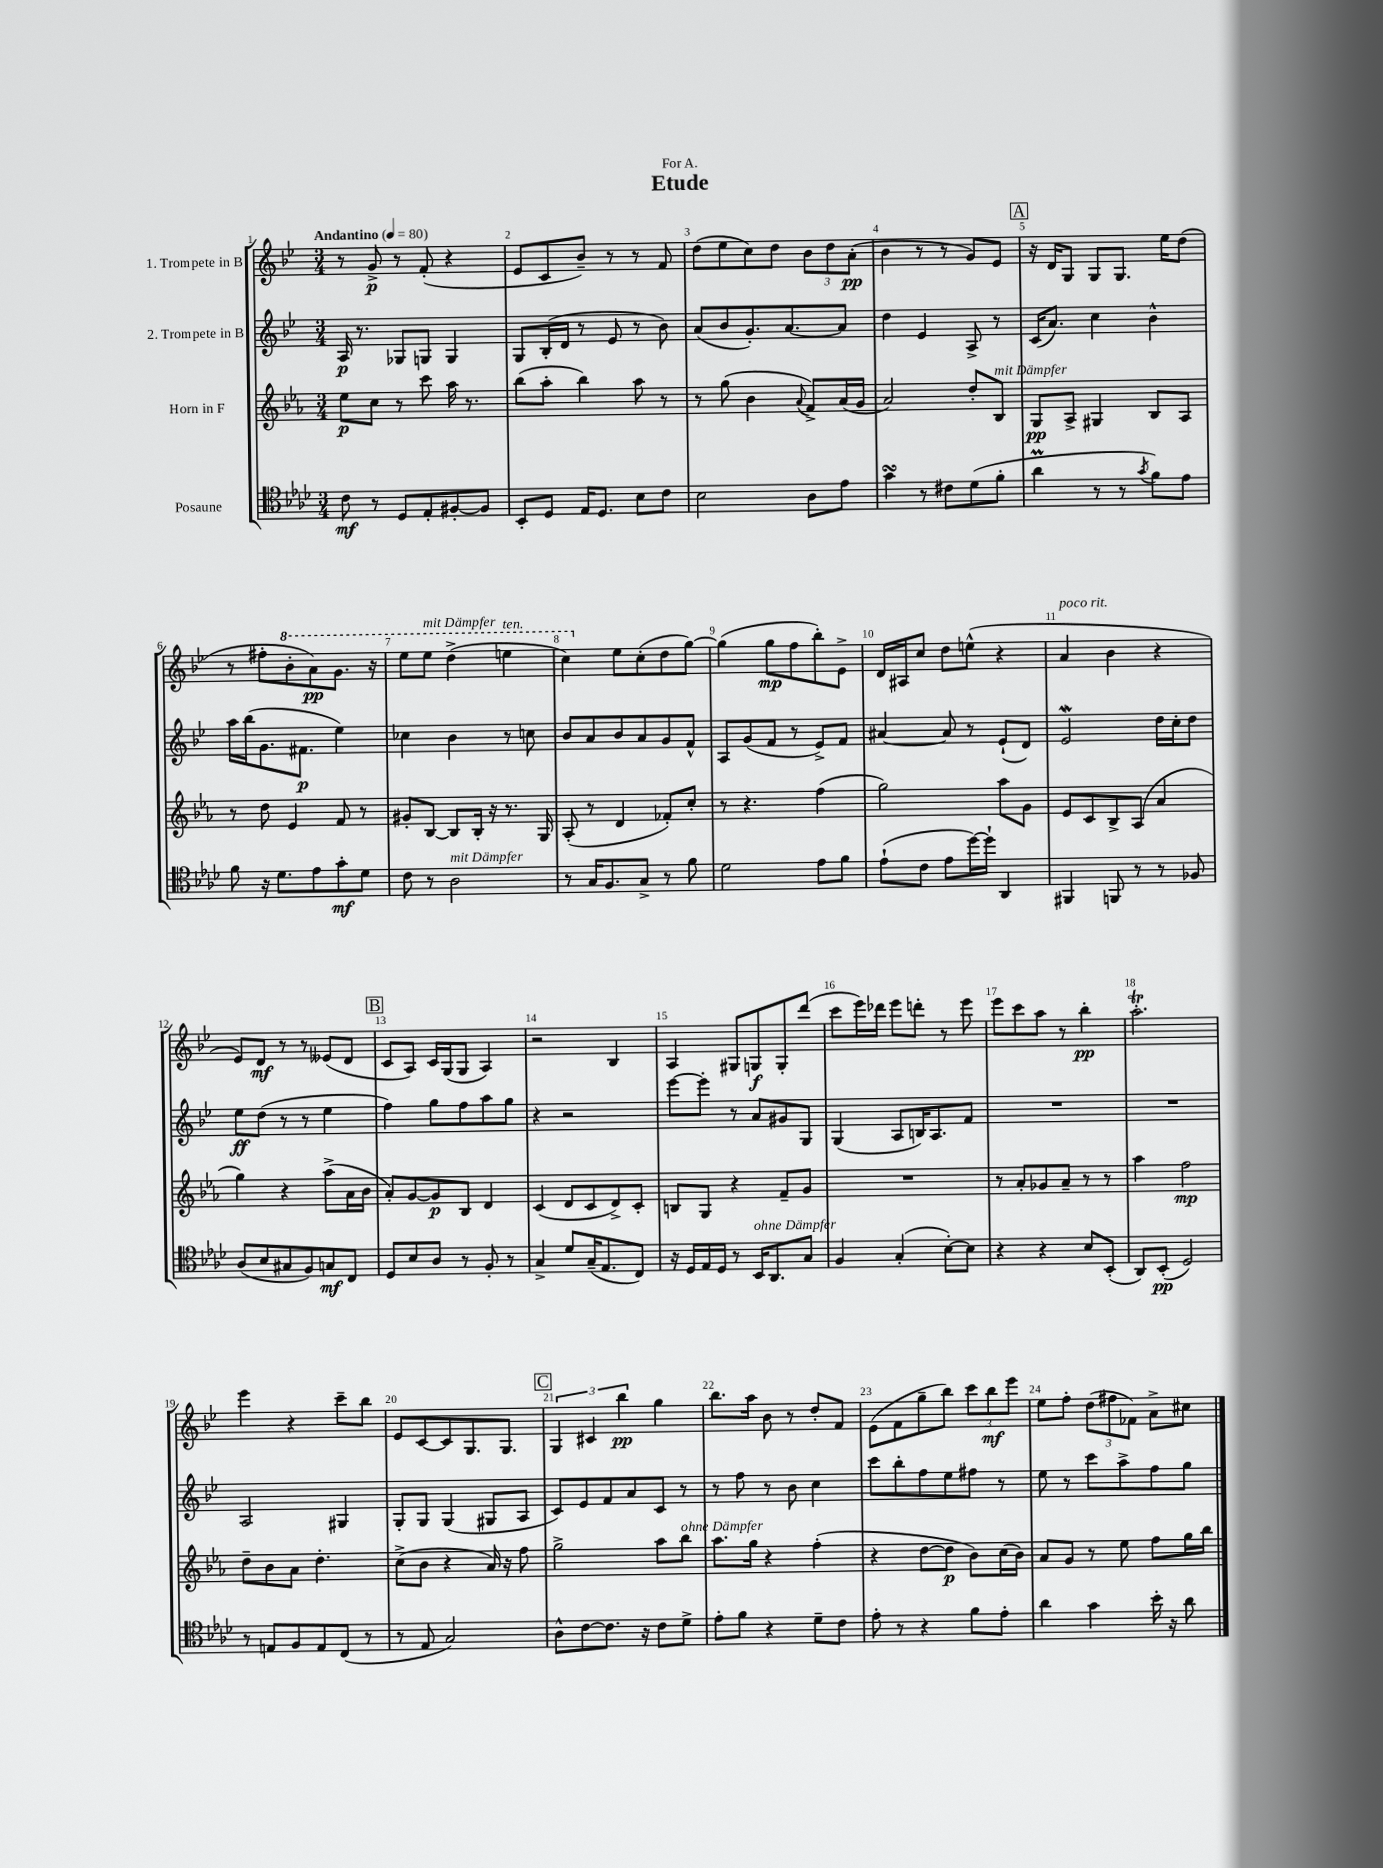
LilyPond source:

\header { title = "Etude" dedication = "For A." }
<<
\new StaffGroup <<
\new Staff = "s0" \with { instrumentName = "1. Trompete in B" } {
    \clef treble \key bes \major \numericTimeSignature \time 3/4 \tempo "Andantino" 4 = 80
    r8 g'8->\p r8 f'8-.( r4 |
    ees'8 c'8 bes'8--) r8 r8 f'8 |
    d''8( ees''8 c''8) d''8 \tuplet 3/2 { bes'8 d''8 a'8-.\pp( } |
    bes'4 r8 r8 g'8) ees'8 |
    \mark \markup { \box "A" } r16 d'16 g8 g8 g8. ees''16 d''8( |
    r8 fis''8-. \ottava #1 bes''8-. a''8\pp) g''8. r16 |
    ees'''8 ees'''8^\markup { \italic "mit Dämpfer" } d'''4->( e'''4^\markup { \italic "ten." } |
    c'''4) \ottava #0 ees''8 c''8-.( d''8 g''8~) |
    g''4( g''8\mp f''8 bes''8-.) ees'8-> |
    d'16 ais16 c''8 d''8 e''8-^( r4 |
    a'4^\markup { \italic "poco rit." } bes'4 r4 |
    ees'8) d'8\mf r8 r8 eeses'8( d'8 |
    \mark \markup { \box "B" } c'8 a8) c'16 g16( g8 a4) |
    r2 bes4 |
    a4 gis8 g8\f g8-. d'''8( |
    c'''8 ees'''16) des'''16 ees'''8 d'''8-. r8 ees'''8 |
    ees'''8 c'''8 a''8 r8 bes''4-.\pp |
    a''2.-.\trill |
    ees'''4 r4 c'''8-- bes''8 |
    ees'8 c'8~ c'8 g8. g8. |
    \mark \markup { \box "C" } \tuplet 3/2 { g4 cis'4 bes''4\pp } g''4 |
    bes''8. a''16 bes'8 r8 d''8-. f'8 |
    ees'8( f'8 g''8-- bes''8) \tuplet 3/2 { c'''8 bes''8\mf ees'''8 } |
    ees''8 f''8-. \tuplet 3/2 { d''8( fis''8 fes'8) } a'8-> cis''8 \bar "|." |
}
\new Staff = "s1" \with { instrumentName = "2. Trompete in B" } {
    \clef treble \key bes \major \numericTimeSignature \time 3/4
    a16\p r8. ges8 g8 g4 |
    g8 bes16-.( d'16 r8 ees'8 r8 bes'8) |
    a'8( bes'8 g'8.-.) a'8.~ a'8 |
    d''4 ees'4 a8-> r8 |
    \mark \markup { \box "A" } c'16( a'8.) c''4 bes'4-^ |
    a''16 bes''16( g'8. fis'8.\p ees''4) |
    ces''4 bes'4 r8 c''8 |
    bes'8 a'8 bes'8 a'8 g'8 f'8-^ |
    a8 g'8( f'8 r8 ees'8->) f'8 |
    ais'4~ ais'8 r8 ees'8-!( d'8) |
    ees'2\mordent d''16 c''16-. d''8 |
    ees''8\ff d''8( r8 r8 ees''4 |
    \mark \markup { \box "B" } f''4) g''8 f''8 a''8 g''8 |
    r4 r2 |
    ees'''8~ ees'''8-. r8 a'8 gis'8 g8 |
    g4( a8 b16) a8. f'8 |
    R2. |
    R2. |
    a2 gis4 |
    g8-. g8 g4( gis8 a8 |
    \mark \markup { \box "C" } c'8) ees'8 f'8 a'8 c'8 r8 |
    r8 f''8 r8 bes'8 c''4 |
    c'''8 bes''8-. f''8 ees''8 fis''8 r8 |
    ees''8 r8 c'''8 a''8-> f''8 g''8 \bar "|." |
}
\new Staff = "s2" \with { instrumentName = "Horn in F" } {
    \clef treble \key ees \major \numericTimeSignature \time 3/4
    ees''8\p c''8 r8 c'''8 aes''16 r8. |
    bes''8( aes''8-. bes''4) aes''8 r8 |
    r8 g''8( bes'4 \appoggiatura { aes'8 } f'8->) aes'16( g'16 |
    aes'2) d''8-. bes8^\markup { \italic "mit Dämpfer" } |
    \mark \markup { \box "A" } g8\pp aes8-> gis4 bes8 aes8 |
    r8 d''8 ees'4 f'8 r8 |
    gis'8-. bes8~ bes8 bes16-. r16 r8. g16 |
    aes8-.( r8 d'4 fes'8-.) c''8-. |
    r8 r4. f''4( |
    g''2) aes''8 g'8 |
    ees'8 c'8 bes8-> aes8( aes'4 |
    g''4) r4 aes''8->( aes'16 bes'16 |
    \mark \markup { \box "B" } aes'8-.) g'8~ g'8\p bes8 d'4 |
    c'4( d'8 c'8 d'8->) c'8-. |
    b8 g8 r4 f'8-- g'8 |
    R2. |
    r8 aes'8-. ges'8 aes'8-- r8 r8 |
    aes''4 f''2\mp |
    d''8-- bes'8 aes'8 d''4.-. |
    c''8->( bes'8 r4 aes'16) r16 f''8 |
    \mark \markup { \box "C" } g''2-> aes''8 bes''8^\markup { \italic "ohne Dämpfer" } |
    aes''8. g''16 r4 f''4-.( |
    r4 d''8~ d''8\p bes'8) c''16( bes'16) |
    aes'8 g'8 r8 ees''8 f''8 g''16 bes''16 \bar "|." |
}
\new Staff = "s3" \with { instrumentName = "Posaune" } {
    \clef tenor \key aes \major \numericTimeSignature \time 3/4
    c'8\mf r8 des8 ees8-. fis8~-. fis8 |
    bes,8-. des8 ees16 des8. bes8 c'8 |
    bes2 aes8 ees'8 |
    g'4\turn r8 cis'8 des'8( f'8-. |
    \mark \markup { \box "A" } aes'4\prall r8 r8 \acciaccatura { g'8 } f'8) ees'8 |
    f'8 r16 des'8. ees'8 g'8-.\mf des'8 |
    c'8 r8 aes2^\markup { \italic "mit Dämpfer" } |
    r8 g16 f8. g8-> r8 f'8 |
    des'2 ees'8 f'8 |
    ees'8-!( c'8 ees'8 des''16~) des''16-! aes,4 |
    fis,4 f,8 r8 r8 fes8 |
    aes8( bes8 gis8 f8) g8\mf c8 |
    \mark \markup { \box "B" } des8 bes8 aes8 r8 f8-. r8 |
    g4-> des'8 g16--( ees8. c8) |
    r16 des16 ees16 des16 r8 bes,16^\markup { \italic "ohne Dämpfer" } aes,8. g8 |
    f4 g4-.( bes8~-.) bes8 |
    r4 r4 bes8 bes,8-.( |
    aes,8) bes,8-.\pp( des2) |
    r8 e8 f8 e8 c8( r8 |
    r8 ees8 g2) |
    \mark \markup { \box "C" } aes8-^ c'8~ c'8. r16 c'8 des'8-> |
    ees'8-. f'8 r4 des'8-- c'8 |
    ees'8-. r8 r4 f'8 ees'8-. |
    aes'4 g'4 bes'16-. r16 aes'8 \bar "|." |
}
>>
>>
\layout { \context { \Score \override BarNumber.break-visibility = ##(#f #t #t) barNumberVisibility = #all-bar-numbers-visible } }
